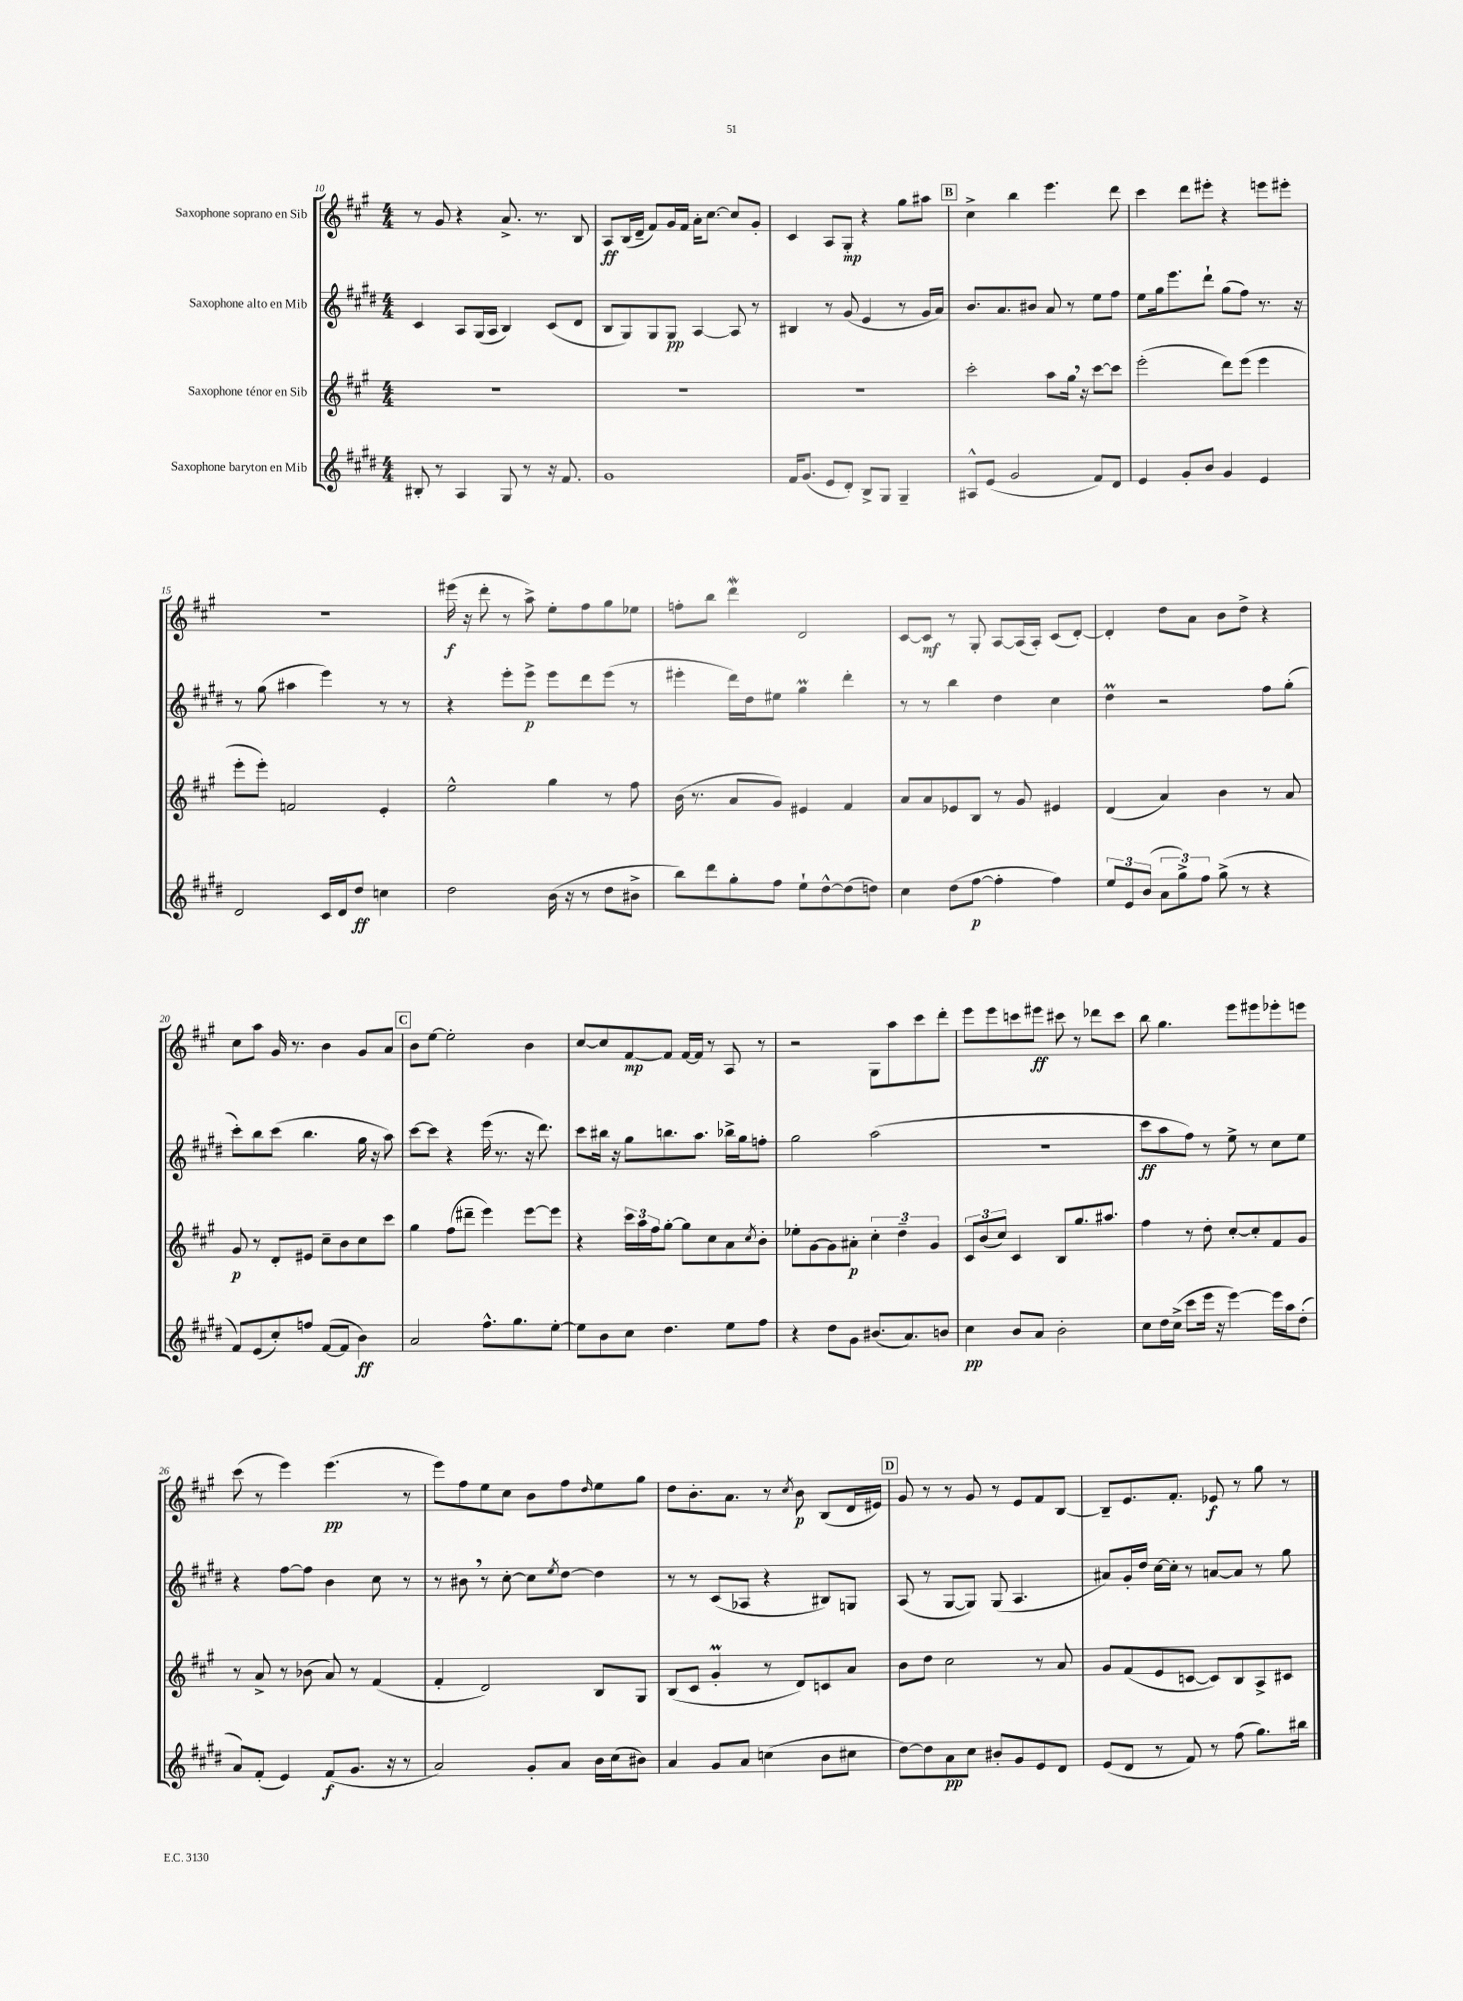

**kern	**dynam	**kern	**dynam	**kern	**dynam	**kern	**dynam
*part4	*part4	*part3	*part3	*part2	*part2	*part1	*part1
*staff4	*staff4	*staff3	*staff3	*staff2	*staff2	*staff1	*staff1
*I"Saxophone baryton en Mib	*	*I"Saxophone ténor en Sib	*	*I"Saxophone alto en Mib	*	*I"Saxophone soprano en Sib	*
*clefG2	*	*clefG2	*	*clefG2	*	*clefG2	*
*k[f#c#g#d#]	*	*k[f#c#g#]	*	*k[f#c#g#d#]	*	*k[f#c#g#]	*
*M4/4	*	*M4/4	*	*M4/4	*	*M4/4	*
=10	=10	=10	=10	=10	=10	=10	=10
8B#X'/	.	1r	.	4c#/	.	8r	.
8r	.	.	.	.	.	8g#/	.
4A/	.	.	.	8A/L	.	4r	.
.	.	.	.	(16G#/L	.	.	.
.	.	.	.	16A/JJ	.	.	.
8G#/	.	.	.	4B/)	.	8.a^/	.
8r	.	.	.	.	.	.	.
.	.	.	.	.	.	8.r	.
16r	.	.	.	(8c#/L	.	.	.
8.f#/	.	.	.	.	.	.	.
.	.	.	.	8d#/J	.	8B/	.
=11	=11	=11	=11	=11	=11	=11	=11
1g#	.	1r	.	8B/L	.	8A/L	ff
.	.	.	.	8G#/)	.	(16B/L	.
.	.	.	.	.	.	16d~/JJ	.
.	.	.	.	8G#/	.	8f#/L)	.
.	.	.	.	8G#/J	pp	16g#/L	.
.	.	.	.	.	.	16f#/JJ	.
.	.	.	.	[4A/	.	16a'\KL	.
.	.	.	.	.	.	[8.cc#\J	.
.	.	.	.	8A/]	.	8cc#/L]	.
.	.	.	.	8r	.	8g#'/J	.
=12	=12	=12	=12	=12	=12	=12	=12
16f#/KL	.	1r	.	4B#X/	.	4c#/	.
(8.g#/J	.	.	.	.	.	.	.
8e/L	.	.	.	8r	.	8A/L	.
8d#'/J)	.	.	.	(8g#/	.	8G#'/J	mp
8B^/L	.	.	.	4e/	.	4r	.
8G#/J	.	.	.	.	.	.	.
4G#~/	.	.	.	8r	.	8gg#\L	.
.	.	.	.	16g#/LL	.	8aa#X\J	.
.	.	.	.	16a/JJ)	.	.	.
!!LO:REH:place=s1:t=B
=13	=13	=13	=13	=13	=13	=13	=13
8A#X^^/L	.	2ccc#'\	.	8.b/L	.	4cc#^\	.
(8e/J	.	.	.	.	.	.	.
.	.	.	.	8.a/	.	.	.
2g#/	.	.	.	.	.	4bb\	.
.	.	.	.	8b#X/J	.	.	.
.	.	8aa\L	.	8a/	.	4.eee\	.
.	.	16gg#,\Jk	.	8r	.	.	.
.	.	16r	.	.	.	.	.
8f#/L)	.	[8ccc#\L	.	8ee\L	.	.	.
8d#/J	.	8ccc#\J]	.	8ff#\J	.	8ddd\	.
=14	=14	=14	=14	=14	=14	=14	=14
4e/	.	(2eee'\	.	8ee\L	.	4ccc#\	.
.	.	.	.	16gg#\k	.	.	.
.	.	.	.	8.eee\	.	.	.
8g#'/L	.	.	.	.	.	8ddd\L	.
8b/J	.	.	.	8ddd#`\J	.	8eee#X'\J	.
4g#/	.	8ddd\L)	.	(8gg#\L	.	4r	.
.	.	(8eee\J	.	8ff#\J)	.	.	.
4e/	.	4eee\	.	8.r	.	8eeen\L	.
.	.	.	.	.	.	8eee#X'\J	.
.	.	.	.	16r	.	.	.
!!LO:LB:g=z
=15	=15	=15	=15	=15	=15	=15	=15
2d#/	.	8eee'\L	.	8r	.	1r	.
.	.	8eee'\J)	.	(8gg#\	.	.	.
.	.	2fn/	.	4aa#X\	.	.	.
16c#/LL	.	.	.	4eee\)	.	.	.
16d#/J	.	.	.	.	.	.	.
8dd#/J	ff	.	.	.	.	.	.
4ccn\	.	4e'/	.	8r	.	.	.
.	.	.	.	8r	.	.	.
=16	=16	=16	=16	=16	=16	=16	=16
2dd#\	.	2ee^^\	.	4r	.	(16eee#X\	f
.	.	.	.	.	.	16r	.
.	.	.	.	.	.	8ddd'\	.
.	.	.	.	8eee'\L	.	8r	.
.	.	.	.	8eee^\J	p	8aa^\)	.
(16b\	.	4gg#\	.	8eee\L	.	8ee'\L	.
16r	.	.	.	.	.	.	.
8r	.	.	.	8ddd#\	.	8ff#\	.
8dd#\L	.	8r	.	(8eee\J	.	8gg#\	.
8b#X^\J	.	8ff#\	.	8r	.	8ee-X\J	.
=17	=17	=17	=17	=17	=17	=17	=17
8bb\L)	.	(16b\	.	4eee#X'\	.	8ffn'\L	.
.	.	8.r	.	.	.	.	.
8ddd#\	.	.	.	.	.	8bb\J	.
8gg#'\	.	8a/L	.	16ddd#\LL)	.	4dddw\	.
.	.	.	.	16dd#\J	.	.	.
8ff#\J	.	8g#/J)	.	8ee#X\J	.	.	.
8ee`\L	.	4e#X/	.	4gg#m\	.	2d/	.
[8dd#^^\	.	.	.	.	.	.	.
(8dd#\]	.	4f#/	.	4ddd#'\	.	.	.
8ddn\J)	.	.	.	.	.	.	.
=18	=18	=18	=18	=18	=18	=18	=18
4cc#\	.	8a/L	.	8r	.	[8c#/L	.
.	.	8a/	.	8r	.	8c#/J]	mf
(8dd#\L	.	8e-X/	.	4bb\	.	8r	.
[8ff#\J	p	8B/J	.	.	.	8G#'/	.
4ff#'\]	.	8r	.	4dd#\	.	[8A/L	.
.	.	8g#/	.	.	.	(16A/L]	.
.	.	.	.	.	.	16A'/JJ)	.
4ff#\)	.	4e#X/	.	4cc#\	.	(8c#/L	.
.	.	.	.	.	.	[8d'/J)	.
=19	=19	=19	=19	=19	=19	=19	=19
12ee/L	.	(4d/	.	4dd#m\	.	4d'/]	.
12e/	.	.	.	.	.	.	.
(12b/J	.	.	.	.	.	.	.
12a\L	.	4a/)	.	2r	.	8dd\L	.
12gg#^\)	.	.	.	.	.	.	.
.	.	.	.	.	.	8a\J	.
12ff#\J	.	.	.	.	.	.	.
(8gg#^\	.	4b\	.	.	.	8b\L	.
8r	.	.	.	.	.	8dd^\J	.
4r	.	8r	.	8ff#\L	.	4r	.
.	.	8a/	.	(8gg#'\J	.	.	.
!!LO:LB:g=z
=20	=20	=20	=20	=20	=20	=20	=20
8f#/L)	.	8g#/	p	8ccc#'\L)	.	8cc#\L	.
(8e/	.	8r	.	8bb\	.	8aa\J	.
8cc#'/)	.	8d'/L	.	(8ccc#\J	.	16g#/	.
.	.	.	.	.	.	8.r	.
8ffn/J	.	8e#X/J	.	4.bb\	.	.	.
([8f#/L	.	8cc#~\L	.	.	.	4b\	.
8f#/J]	.	8b\	.	.	.	.	.
4b\)	ff	8cc#\	.	16gg#\	.	8g#/L	.
.	.	.	.	16r	.	.	.
.	.	8ccc#\J	.	8aa\)	.	8a/J	.
!!LO:REH:place=s1:t=C
=21	=21	=21	=21	=21	=21	=21	=21
2a/	.	4gg#\	.	[8ccc#\L	.	8b\L	.
.	.	.	.	8ccc#\J]	.	[8ee\J	.
.	.	(8ff#\L	.	4r	.	2ee'\]	.
.	.	8ddd#X~\J	.	.	.	.	.
8.ff#^^\L	.	4eee\)	.	(16eee\	.	.	.
.	.	.	.	8.r	.	.	.
8.gg#\	.	.	.	.	.	.	.
.	.	[8eee\L	.	16r	.	4b\	.
.	.	.	.	8.ddd#\)	.	.	.
[8ee'\J	.	8eee\J]	.	.	.	.	.
=22	=22	=22	=22	=22	=22	=22	=22
8ee\L]	.	4r	.	8ccc#\L	.	[8cc#/L	.
8b\	.	.	.	16bb#X\Jk	.	8cc#/]	.
.	.	.	.	16r	.	.	.
8cc#\J	.	24ccc#\LL	.	8gg#\L	.	[8f#/	mp
.	.	24aa\	.	.	.	.	.
.	.	24ff#\J	.	.	.	.	.
4.dd#\	.	[8gg#'\J	.	8.bbn\	.	8f#/J]	.
.	.	8gg#\L]	.	.	.	[16f#/LL	.
.	.	.	.	8.aa\J	.	16f#/JJ]	.
.	.	8cc#\	.	.	.	8r	.
8ee\L	.	8a\	.	16bb-X^\LL	.	8A/	.
.	.	.	.	16gg#\J	.	.	.
.	.	8qcc#/	.	.	.	.	.
8ff#\J	.	8b'\J	.	8ffn'\J	.	8r	.
=23	=23	=23	=23	=23	=23	=23	=23
4r	.	8ee-X'\L	.	2gg#\	.	2r	.
.	.	[8g#\	.	.	.	.	.
8dd#\L	.	8g#\]	.	.	.	.	.
8g#\J	.	8a#X'\J	p	.	.	.	.
(8.b#X/L	.	6cc#'\	.	(2aa\	.	8G#\L	.
.	.	.	.	.	.	8aa\	.
.	.	6dd~\	.	.	.	.	.
8.a/)	.	.	.	.	.	.	.
.	.	.	.	.	.	8ccc#\	.
.	.	6g#/	.	.	.	.	.
8bn/J	.	.	.	.	.	8ddd'\J	.
=24	=24	=24	=24	=24	=24	=24	=24
4cc#\	pp	12c#/L	.	1r	.	8eee\L	.
.	.	(12b/	.	.	.	.	.
.	.	.	.	.	.	8eee\	.
.	.	12cc#/J)	.	.	.	.	.
8b/L	.	4c#/	.	.	.	8cccn\	.
8a/J	.	.	.	.	.	8eee#X\J	ff
2b'\	.	8B/L	.	.	.	8ccc#X\	.
.	.	8.gg#/	.	.	.	8r	.
.	.	.	.	.	.	8ddd-X\L	.
.	.	8.aa#X/J	.	.	.	.	.
.	.	.	.	.	.	8ccc#\J	.
=25	=25	=25	=25	=25	=25	=25	=25
8cc#\L	.	4ff#\	.	8ccc#\L	ff	8bb\	.
16dd#\L	.	.	.	8aa\	.	4.gg#\	.
(16cc#^\JJ	.	.	.	.	.	.	.
8ccc#\L	.	8r	.	8ff#\J)	.	.	.
16eee\Jk	.	8dd'\	.	8r	.	.	.
16r	.	.	.	.	.	.	.
[4eee\)	.	[8cc#'/L	.	8ee^\	.	8eee\L	.
.	.	8cc#'/]	.	8r	.	8eee#X\	.
16eee\LL]	.	8f#/	.	8cc#\L	.	8eee-X'\	.
16aa\J	.	.	.	.	.	.	.
(8dd#'\J	.	8g#/J	.	8ee\J	.	8eeen\J	.
!!LO:LB:g=z
=26	=26	=26	=26	=26	=26	=26	=26
8a/L)	.	8r	.	4r	.	(8ccc#\	.
(8f#'/J	.	8a^/	.	.	.	8r	.
4e/)	.	8r	.	[8ff#\L	.	4eee\)	.
.	.	(8b-X\	.	8ff#\J]	.	.	.
(8f#/L	f	8a/)	.	4b\	.	(4.eee\	pp
8.g#/J	.	8r	.	.	.	.	.
.	.	(4f#/	.	8cc#\	.	.	.
16r	.	.	.	.	.	.	.
8r	.	.	.	8r	.	8r	.
=27	=27	=27	=27	=27	=27	=27	=27
2a/)	.	4f#'/	.	8r	.	8eee\L)	.
.	.	.	.	8b#X,\	.	8ff#\	.
.	.	2d/)	.	8r	.	8ee\	.
.	.	.	.	[8cc#'\	.	8cc#\J	.
8g#'/L	.	.	.	8cc#\L]	.	8b\L	.
.	.	.	.	8qee/	.	.	.
8a/J	.	.	.	[8dd#\J	.	8ff#\	.
.	.	.	.	.	.	16qqdd/	.
16b\LL	.	8B/L	.	4dd#\]	.	8ee\	.
(16cc#\J	.	.	.	.	.	.	.
8b#X\J)	.	8G#/J	.	.	.	8gg#\J	.
=28	=28	=28	=28	=28	=28	=28	=28
4a/	.	(8B/L	.	8r	.	8dd\L	.
.	.	8c#/J	.	8r	.	8.b'\	.
8g#/L	.	4g#m'/	.	(8c#/L	.	.	.
.	.	.	.	.	.	8.a\J	.
8a/J	.	.	.	8A-X/J	.	.	.
(4ccn\	.	8r	.	4r	.	8r	.
.	.	.	.	.	.	8qcc#/	.
.	.	8d/L)	.	.	.	8b\	p
8b\L	.	8cn/	.	8B#X/L)	.	(8B/L	.
8cc#X\J	.	8a/J	.	8Gn/J	.	16d/L	.
.	.	.	.	.	.	16e#X/JJ)	.
!!LO:REH:place=s1:t=D
=29	=29	=29	=29	=29	=29	=29	=29
[8dd#\L)	.	8b\L	.	(8A/	.	8g#/	.
8dd#\]	.	8dd\J	.	8r	.	8r	.
8a\	pp	2cc#\	.	[8G#/L	.	8r	.
8cc#\J	.	.	.	8G#/J])	.	8g#/	.
8b#X'/L	.	.	.	(8G#/	.	8r	.
8g#/	.	.	.	4.A/	.	8e/L	.
8e/	.	8r	.	.	.	8f#/	.
8d#/J	.	8a/	.	.	.	[8B/J	.
=30	=30	=30	=30	=30	=30	=30	=30
(8e/L	.	8g#/L	.	8a#X/L)	.	8B~/L]	.
8d#/J	.	(8f#/	.	16g#'/L	.	8.e/	.
.	.	.	.	16dd#/JJ	.	.	.
8r	.	8e/	.	[16cc#\LL	.	.	.
.	.	.	.	16cc#'\JJ]	.	8.f#'/J	.
8f#/)	.	[8cn/J	.	8r	.	.	.
8r	.	8c/L])	.	[8an/L	.	8e-X/	f
(8ff#\	.	8B/	.	8a/J]	.	8r	.
8.gg#\L)	.	8A^/	.	8r	.	8gg#\	.
.	.	8c#X/J	.	8gg#\	.	8r	.
16bb#X\Jk	.	.	.	.	.	.	.
==	==	==	==	==	==	==	==
*-	*-	*-	*-	*-	*-	*-	*-
